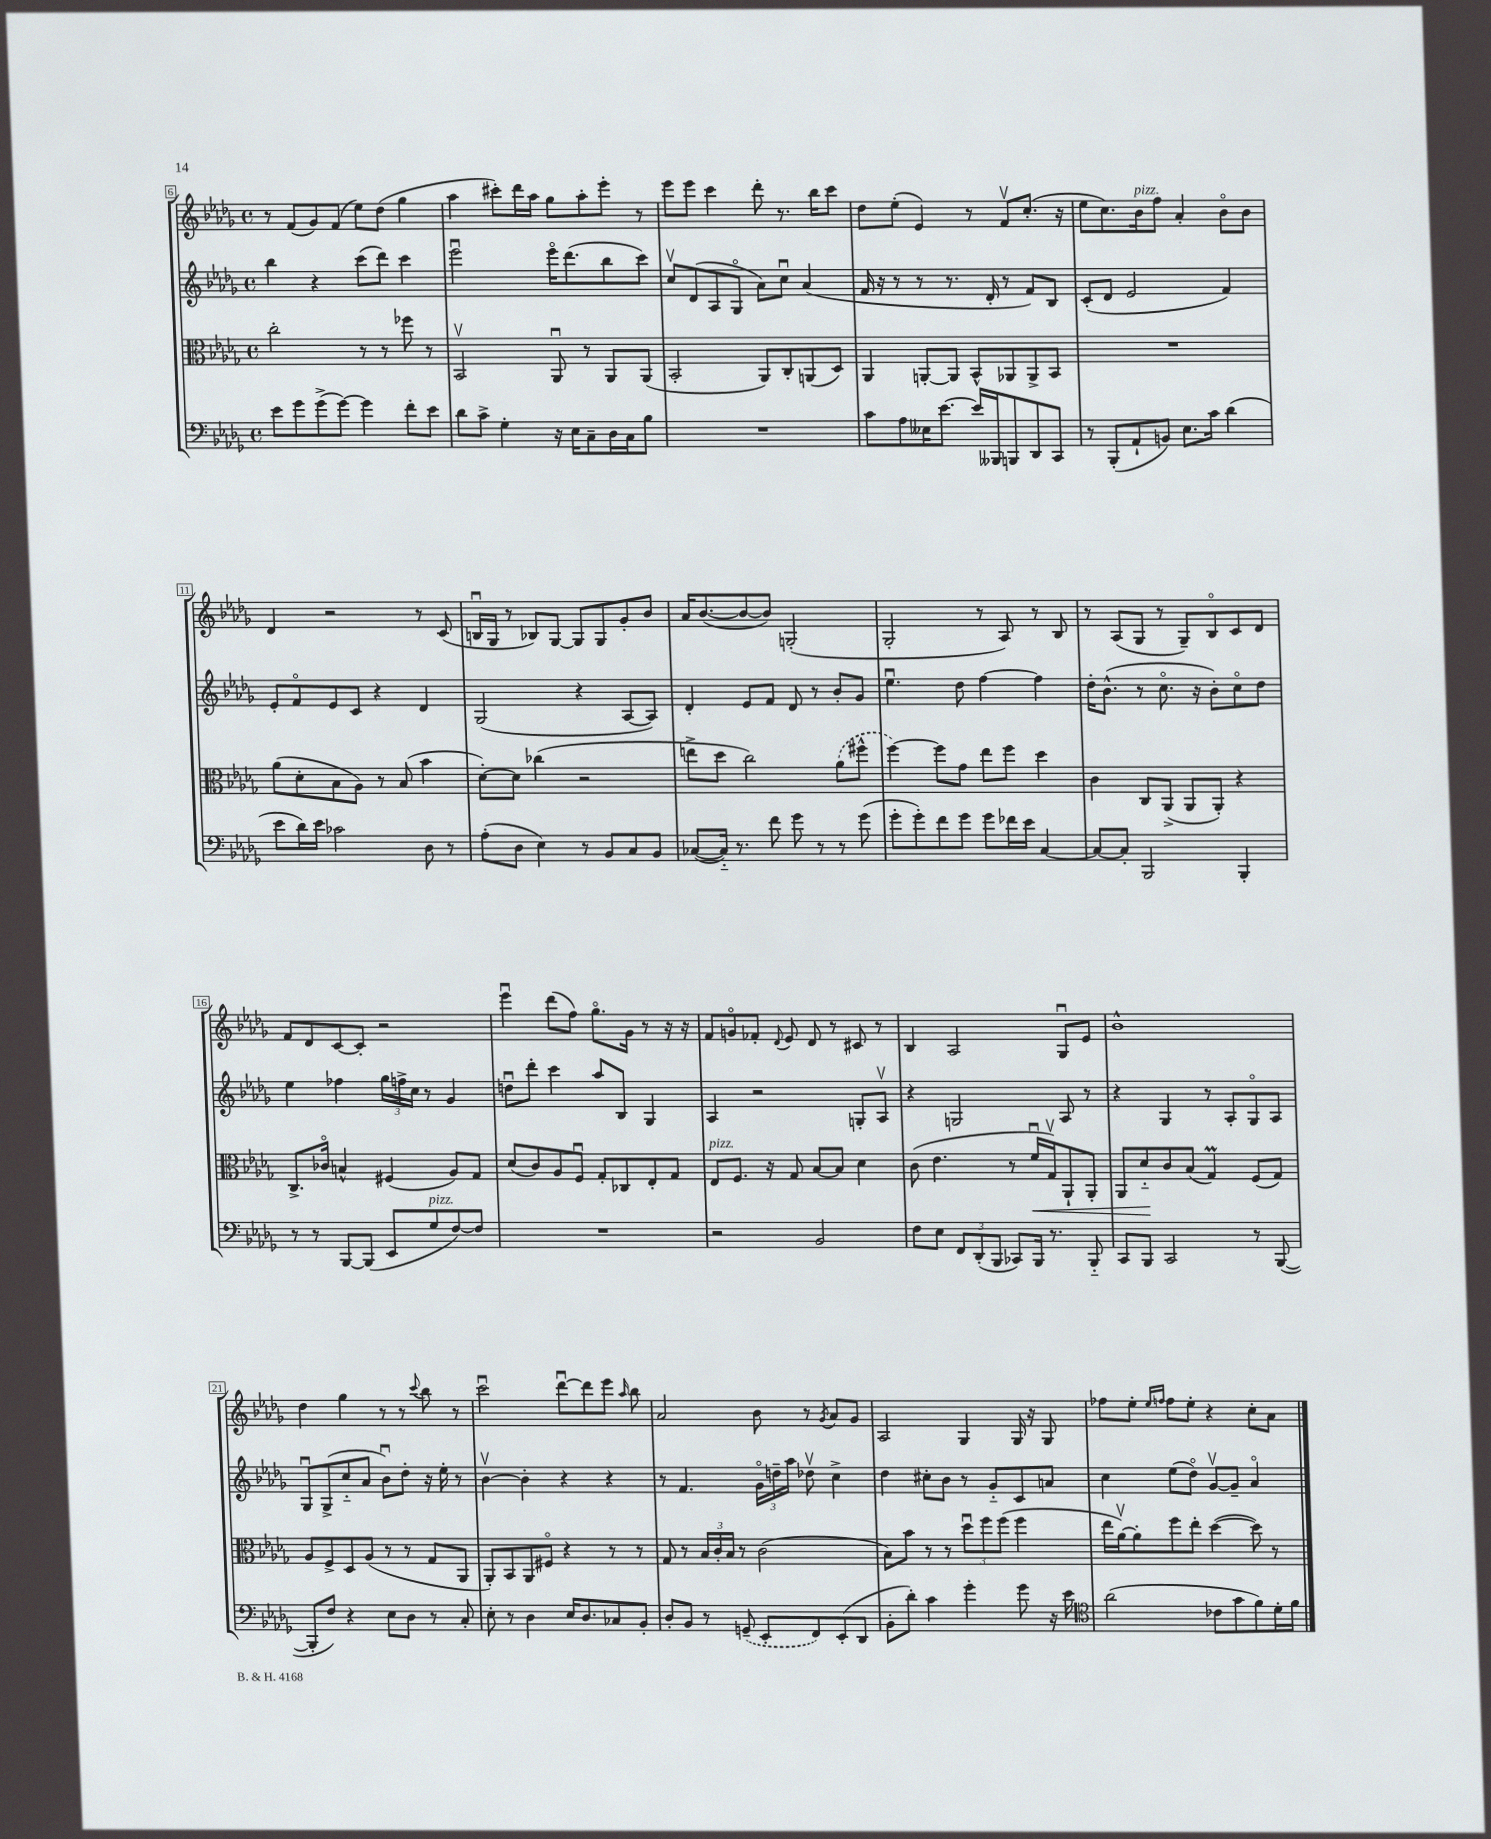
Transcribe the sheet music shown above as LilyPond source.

<<
\new StaffGroup <<
\new Staff = "s0" {
    \clef treble \key des \major \defaultTimeSignature \time 4/4
    \autoBeamOff r8 f'8[( ges'8) f'8]( ees''8[) des''8]( ges''4 |
    aes''4 cis'''8[-.) des'''16 aes''16] ges''8[ aes''8-. ees'''8]-. r8 |
    ees'''8[ ees'''8] c'''4 des'''8-. r8. bes''16[ c'''8] |
    des''8[ ees''8]-.( ees'4) r8 f'8[\upbow c''8.]-.( r16 |
    ees''8[ c''8.) bes'16^\markup { \italic "pizz." } f''8] aes'4-. bes'8[\flageolet bes'8] |
    des'4 r2 r8 c'8( |
    b16[\downbow ges16] r8 bes8[) ges8]~ ges8[ ges8 ges'8-. bes'8] |
    aes'16[ bes'8.~( bes'8~ bes'8]) g2-.( |
    ges2-. r8 aes8) r8 bes8 |
    r8 aes8[( ges8] r8 ges8[--) bes8\flageolet c'8 des'8] |
    f'8[ des'8 c'8~ c'8]-. r2 |
    ees'''4\downbow des'''8[( f''8]) ges''8.[\flageolet ges'16] r8 r16 r16 |
    f'8[ g'8\flageolet fes'8]-. \appoggiatura { des'8 } ees'8 des'8 r8 cis'8 r8 |
    bes4 aes2 ges8[\downbow ees'8] |
    bes'1-^ |
    des''4 ges''4 r8 r8 \appoggiatura { c'''8 } bes''8 r8 |
    c'''2\downbow des'''8[~\downbow des'''8 ees'''8] \grace { aes''16 } bes''8 |
    aes'2 bes'8 r8 \acciaccatura { ges'8 } aes'8[ ges'8] |
    aes2 ges4 ges16 r16 ges8 |
    fes''8[ ees''8]-. \grace { ees''16[ f''16] } f''8[ ees''8]-. r4 c''8[-. aes'8] \bar "|." |
}
\new Staff = "s1" {
    \clef treble \key des \major \defaultTimeSignature \time 4/4
    \autoBeamOff bes''4 r4 c'''8[( des'''8]) c'''4 |
    ees'''2\downbow ees'''16[\flageolet des'''8.( bes''8 c'''8]) |
    c''8[\upbow des'8( aes8 ges8]\flageolet aes'8[) c''8]\downbow aes'4( |
    f'16 r16 r8 r8 r8. des'16-. r8 f'8[) bes8] |
    c'8[-.( des'8] ees'2 f'4) |
    ees'8[-. f'8\flageolet ees'8 c'8] r4 des'4 |
    ges2( r4 aes8[~ aes8]) |
    des'4-. ees'8[ f'8] des'8 r8 bes'8[-. ges'8] |
    ees''4.\downbow des''8 f''4~ f''4 |
    des''16[-. bes'8.]-^( r8 c''8.\flageolet r16 bes'8[-.) c''8\flageolet des''8] |
    ees''4 fes''4 \tuplet 3/2 { ges''16[ f''16-> c''16] } r8 ges'4 |
    d''8[\downbow des'''8]-. c'''4 aes''8[ bes8] ges4 |
    aes4 r2 g8[-. aes8]\upbow |
    r4 g2 aes8 r8 |
    r4 ges4 r8 aes8[-. ges8\flageolet aes8] |
    ges8[\downbow ges8->( c''8-_ aes'8] bes'8[\downbow) des''8]-. r16 ees''16-. r8 |
    bes'4~\upbow bes'4-. r4 r4 |
    r8 f'4. \tuplet 3/2 { ges'16[\flageolet d''16-- aes''16] } des''8\upbow c''4-> |
    des''4 cis''8[-. bes'8] r8 ges'8[-_ c'8 a'8] |
    c''4 ees''8[( des''8]\flageolet) ges'8[~\upbow ges'8]-- aes'4\flageolet \bar "|." |
}
\new Staff = "s2" {
    \clef alto \key des \major \defaultTimeSignature \time 4/4
    \autoBeamOff c''2-. r8 r8 fes''8 r8 |
    bes,2\upbow aes,8\downbow r8 aes,8[ aes,8]( |
    bes,2-. aes,8[) c8-. a,8( des8]) |
    aes,4 a,8[~-. a,8] bes,8[-^ aes,8 aes,8-> bes,8] |
    R1 |
    aes'8[( des'8-. bes8 aes8]) r8 bes8( bes'4 |
    des'8[~-.) des'8] ces''4( r2 |
    e''8[-> des''8] c''2) \once \slurDashed aes'8[( fis''8]-^ |
    f''4~) f''8[ ges'8] ees''8[ f''8] des''4 |
    c'4 c8[ aes,8]->( aes,8[ aes,8]-.) r4 |
    c8.[-> ces'16]\flageolet b4-^ fis4( aes8[) ges8] |
    des'8[( c'8) aes8 f8]\downbow ges8[-. ces8 ees8-. ges8] |
    ees8[^\markup { \italic "pizz." } f8.] r16 ges8 bes8[~ bes8] des'4 |
    c'8( ees'4. r8 f'16[\downbow\< ges16\upbow) aes,8-! aes,8]-. |
    aes,8[ des'8-_\! c'8 bes8]( ges4\prall) f8[( ges8]) |
    aes8[ f8-> des8 aes8]( r8 r8 ges8[ aes,8] |
    aes,8[-.) bes,8 aes,8 fis8]\flageolet r4 r8 r8 |
    ges8 r8 \tuplet 3/2 { bes16[ c'16-. bes16] } r8 c'2( |
    bes8[) bes'8] r8 r8 \tuplet 3/2 { des''8[\downbow f''8 f''8]( } f''4 |
    ees''16[ aes'16~\upbow) aes'8-. f''8 ees''8]-. des''4~( des''8) r8 \bar "|." |
}
\new Staff = "s3" {
    \clef bass \key des \major \defaultTimeSignature \time 4/4
    \autoBeamOff ees'8[ ges'8 ges'8->( ges'8]~) ges'4 f'8[-. ees'8] |
    des'8[ c'8]-> ges4-. r16 ees16[ c8-- des16 c16 bes8] |
    R1 |
    c'8[ aes8 eeses16 ees'8.]~ ees'16[ beses,,16 b,,8 des,8 c,8] |
    r8 bes,,8[-.( aes,8-! b,8]) ees8.[ c'16] des'4( |
    ees'8[ des'16) ees'16] ces'2 des8 r8 |
    aes8[-.( des8] ees4) r8 bes,8[ c8 bes,8] |
    ces8[~( ces16]-_) r8. f'8 ges'8 r8 r8 ges'8( |
    ges'8[-. ges'8-.) f'8 ges'8] ges'8[ fes'16 ees'16] c4~ |
    c8[~ c8]-. bes,,2 bes,,4-. |
    r8 r8 bes,,8[~ bes,,8]( ees,8[ ges8^\markup { \italic "pizz." } f8~) f8] |
    R1 |
    r2 bes,2 |
    f8[ ees8] \tuplet 3/2 { f,8[ des,8-.( bes,,8] } ces,8[) bes,,16] r8. bes,,8-_ |
    c,8[ bes,,8] c,2 r8 bes,,8~( |
    bes,,8[-. f8]) r4 ees8[ des8] r8 c8-. |
    ees8-. r8 des4 ees16[ des8. ces8 bes,8]-. |
    des8[-. bes,8] r8 \once \slurDashed g,8--( ees,8[-. f,8) ees,8-.( des,8] |
    bes,8[-. des'8]-.) c'4 ges'4-. ges'8 r16 ees'16 |
    \clef tenor aes'2( ces'8[ ges'8 f'8) des'16-. f'16] \bar "|." |
}
>>
>>
\layout { \context { \Score currentBarNumber = #6 \override BarNumber.stencil = #(make-stencil-boxer 0.1 0.3 ly:text-interface::print) } }
